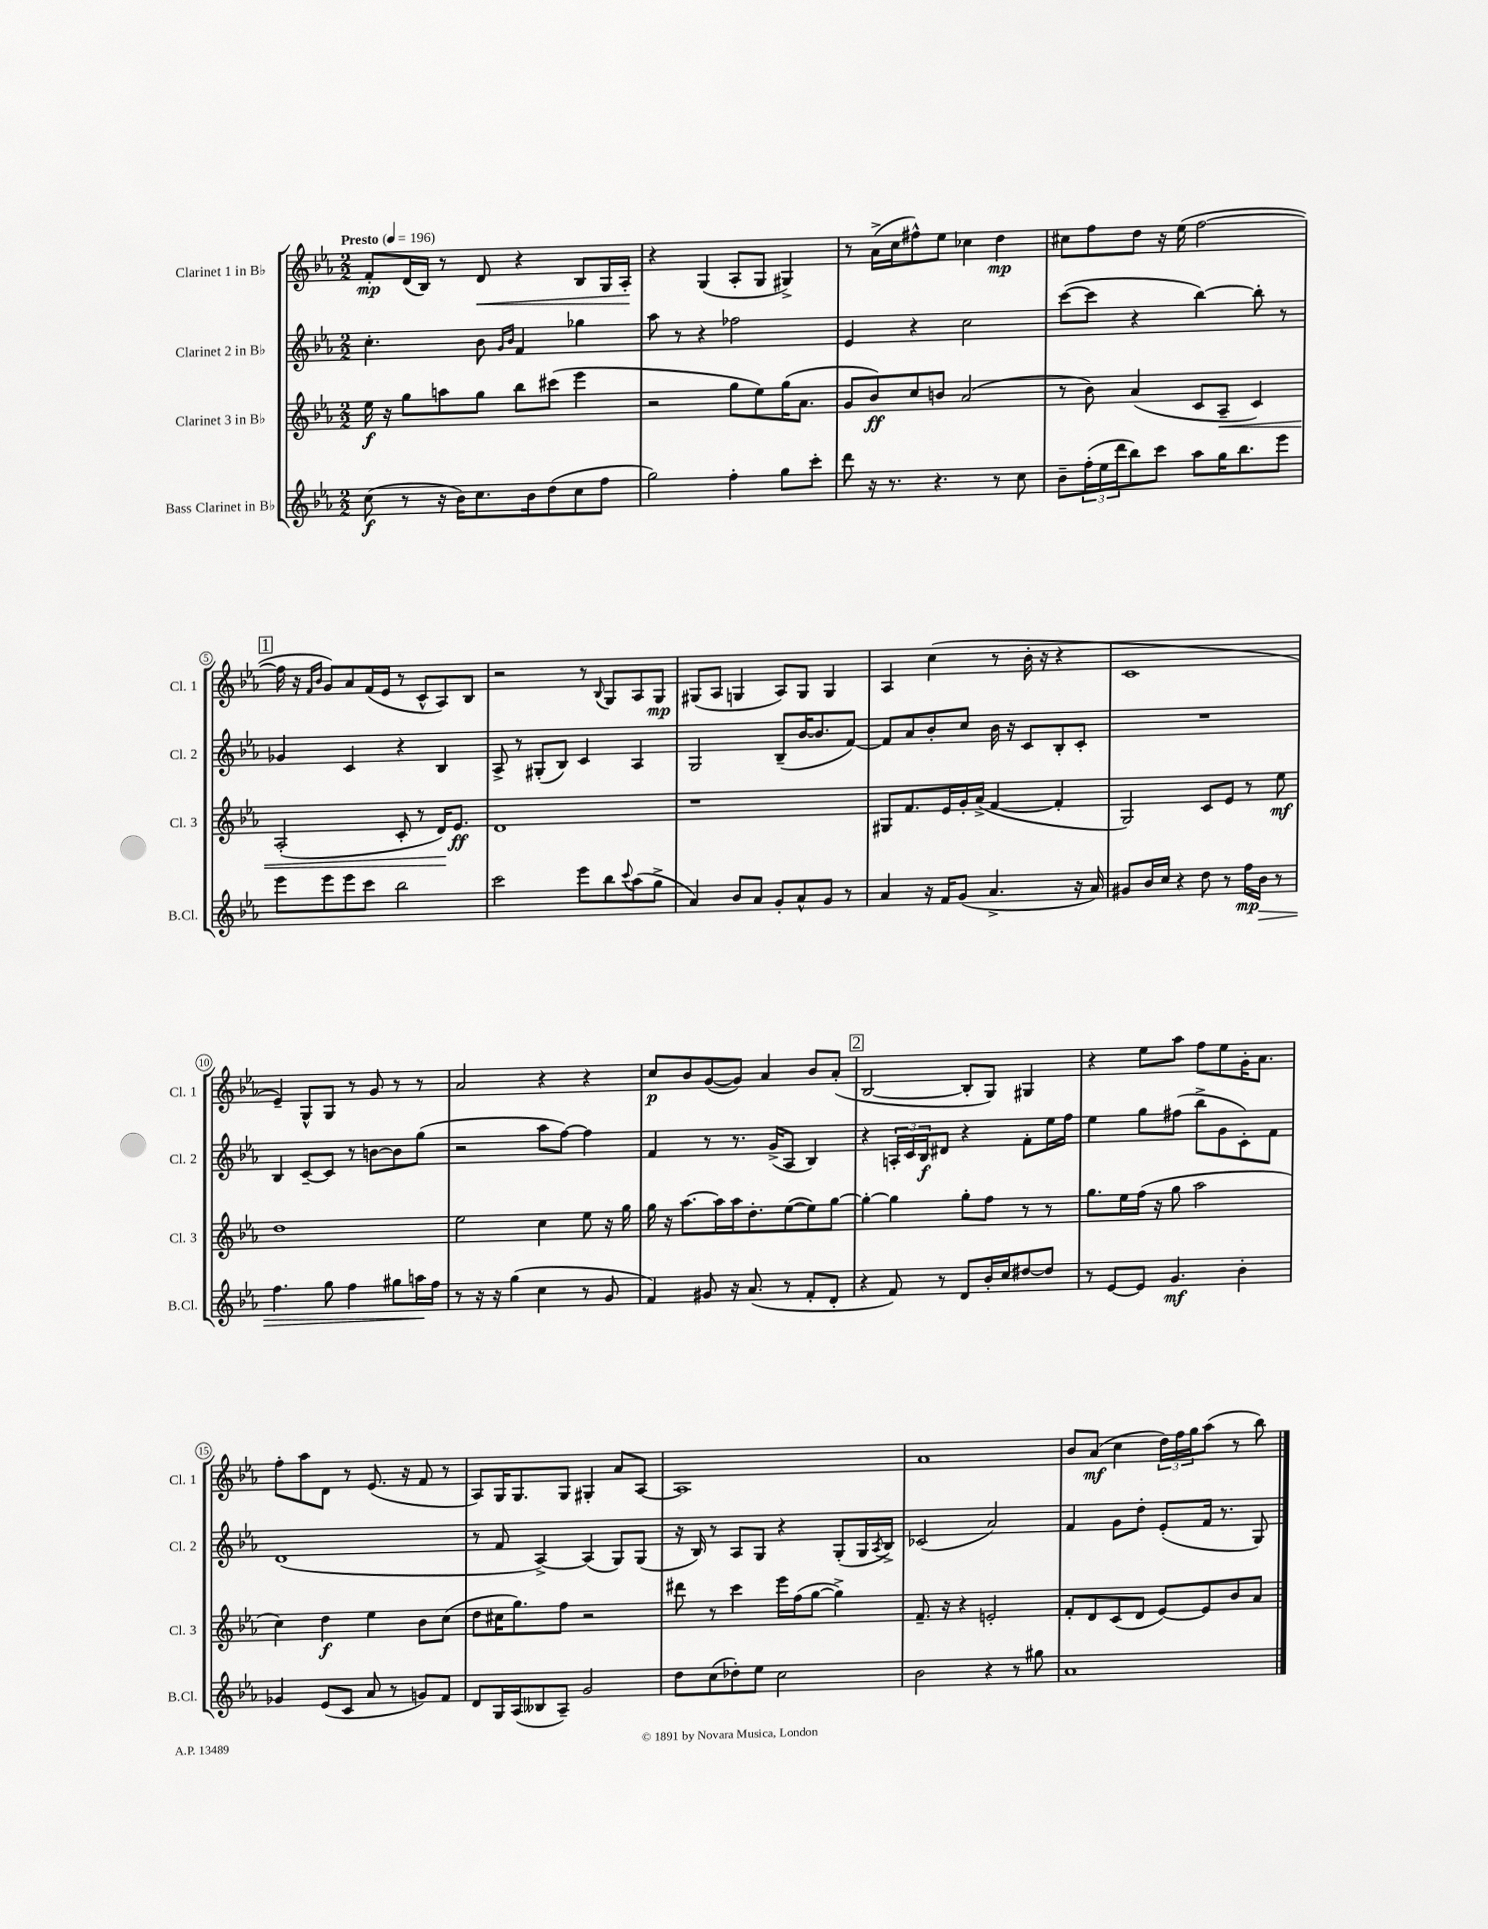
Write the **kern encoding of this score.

**kern	**kern	**kern	**kern
*staff4	*staff3	*staff2	*staff1
*clefG2	*clefG2	*clefG2	*clefG2
*k[b-e-a-]	*k[b-e-a-]	*k[b-e-a-]	*k[b-e-a-]
*M2/2	*M2/2	*M2/2	*M2/2
*MM196	*MM196	*MM196	*MM196
(8cc	16ee-	4.cc'	8f'
.	16r	.	.
8r	8gg	.	(16d
.	.	.	16B-)
16r	8aa	.	8r
16b-)	.	.	.
8.cc	8gg	8b-	8d
.	.	16qqg	.
.	.	16qqb-	.
.	8bb-	4f	4r
16b-	.	.	.
(8dd	(8ccc#	.	.
8cc	4eee-	4gg-	8B-
8ff	.	.	16G
.	.	.	16A-'
=	=	=	=
2gg)	2r	8aa-	4r
.	.	8r	.
.	.	4r	(4G
4ff'	8gg	2ff-	8A-'
.	8ee-)	.	8G
8gg	(16gg	.	4G#^)
.	8.a-	.	.
8ccc'	.	.	.
=	=	=	=
8ddd	8g	4e-	8r
16r	8b-)	.	(16a-^
8.r	.	.	16cc
.	8cc	4r	8ff#^^)
4.r	8b	.	8ee-
.	(2a-	2cc	4cc-
8r	.	.	4dd
8cc	.	.	.
=	=	=	=
8b-~	8r	([8ccc	8cc#
(24ff'	8b-)	8ccc]	8ff
24ee-	.	.	.
24ddd	.	.	.
8bb-)	(4a-	4r	8dd
8ccc	.	.	16r
.	.	.	(16ee-
8aa-	8c	[4bb-)	[2ff
16gg	8A-~	.	.
8.bb-	.	.	.
.	4c)	8bb-']	.
8eee-	.	8r	.
=	=	=	=
8eee-	(2A-'	4g-	16ff]
.	.	.	16r
.	.	.	16qqf
.	.	.	16qqb-
8eee-	.	.	8g)
8eee-	.	4c	8a-
8ccc	.	.	(16f
.	.	.	16e-
2bb-	8c'	4r	8r
.	8r	.	8c^^
.	16d)	4B-	8A-)
.	8.e-	.	.
.	.	.	8B-
=	=	=	=
2ccc	1d	8A-^	2r
.	.	8r	.
.	.	(8G#'	.
.	.	8B-)	.
8eee-	.	4c	8r
.	.	.	8qqB-
8bb-	.	.	8G
8qqccc	.	.	.
(8aa-	.	4A-	8A-
8gg^	.	.	8G
=	=	=	=
4a-)	1r	2G	(8G#
.	.	.	8A-
8b-	.	.	4G
8a-	.	.	.
8g'	.	(8B-~	8A-)
8a-^^	.	[16b-	8G
.	.	8.b-]	.
8g	.	.	4G
8r	.	[8f)	.
=	=	=	=
4a-	8G#	8f]	4A-
.	8.f	8a-	.
16r	.	8b-'	(4cc
16f	16e-	.	.
(8g	16g'	8cc	.
.	(16a-^	.	.
4.a-^	[4f	16b-	8r
.	.	16r	.
.	.	8c	16b-'
.	.	.	16r
.	4f']	8B-'	4r
16r	.	8c'	.
16a-)	.	.	.
=	=	=	=
8g#	2G)	1r	1c
16b-	.	.	.
16cc	.	.	.
4r	.	.	.
8dd	8c	.	.
8r	8e-	.	.
16ff	8r	.	.
16b-	.	.	.
8r	8ee-	.	.
=	=	=	=
4.ff	1dd	4B-	4e-~)
.	.	[8c~	8G^^
8gg	.	8c]	8G
4ff	.	8r	8r
.	.	[8b	8g
8gg#	.	8b]	8r
16aa	.	(8gg	8r
16ff	.	.	.
=	=	=	=
8r	2ee-	2r	2a-
16r	.	.	.
16r	.	.	.
(4gg	.	.	.
4cc	4cc	8aa-	4r
.	.	[8ff)	.
8r	8ee-	4ff]	4r
8g	16r	.	.
.	16gg	.	.
=	=	=	=
4f)	16gg	4f	8cc
.	16r	.	.
.	[8.aa-	.	8b-
8g#	.	8r	([8g
.	16aa-]	.	.
16r	16aa-	8.r	8g])
(8.a-	8.dd'	.	.
.	.	.	4a-
.	.	(16g^	.
8r	([8ee-	8A-	.
8f'	8ee-])	4B-)	8b-
8d'	[8gg	.	(8a-'
=	=	=	=
4r	4gg'_	4r	[2B-
8f)	4gg]	24A'	.
.	.	24c	.
.	.	24B-	.
8r	.	8d#	.
8d	8gg'	4r	8B-']
16b-'	8ff	.	8G)
16cc	.	.	.
[8dd#	8r	8f'	4G#
8dd#]	8r	16ee-	.
.	.	16ff	.
=	=	=	=
8r	8.gg	4ee-	4r
[8e-	.	.	.
.	16ee-	.	.
8e-]	(16ff	8gg	8ee-
.	16r	.	.
4.g	8gg	(8ff#	8aa-
.	2aa-	8bb-^	8ff
.	.	8g	8ee-
4b-'	.	8c')	16g'
.	.	.	8.a-
.	.	8f	.
=	=	=	=
4g-	4cc)	(1d	8ff'
.	.	.	8aa-
(8e-	4dd	.	8d
8c	.	.	8r
8a-	4ee-	.	(8.e-
8r	.	.	.
.	.	.	16r
8g)	8b-	.	8f
8f	(8cc	.	8r
=	=	=	=
8d	8dd	8r	8A-)
16G	16cc#	8f	16G
(16A-	8.gg)	.	8.G
8B--	.	[4A-^)	.
8A-~)	8ff	.	8G
2g	2r	(4A-]	4G#'
.	.	8G)	8a-
.	.	(8G	[8A-
=	=	=	=
8dd	8ddd#	16r	1A-]
.	.	16B-)	.
(8cc	8r	8r	.
8dd-')	4ccc	8A-	.
8ee-	.	8G	.
2cc	16eee-	4r	.
.	(16ff	.	.
.	[8gg	.	.
.	4gg^])	(8G'	.
.	.	16G	.
.	.	8qA-	.
.	.	16B-^)	.
=	=	=	=
2b-	8.f~	(2c-	1a-
.	16r	.	.
.	4r	.	.
4r	2e'	2a-)	.
8r	.	.	.
8gg#	.	.	.
=	=	=	=
1a-	8f'	4f	8b-
.	8d	.	(8a-
.	(8c	8g	4cc
.	8d	8dd'	.
.	[8e-)	(8e-'	24dd)
.	.	.	24ff
.	.	.	24gg
.	8e-]	16f	(8aa-
.	.	8.r	.
.	8b-	.	8r
.	8a-	8G)	8bb-)
==	==	==	==
*-	*-	*-	*-
